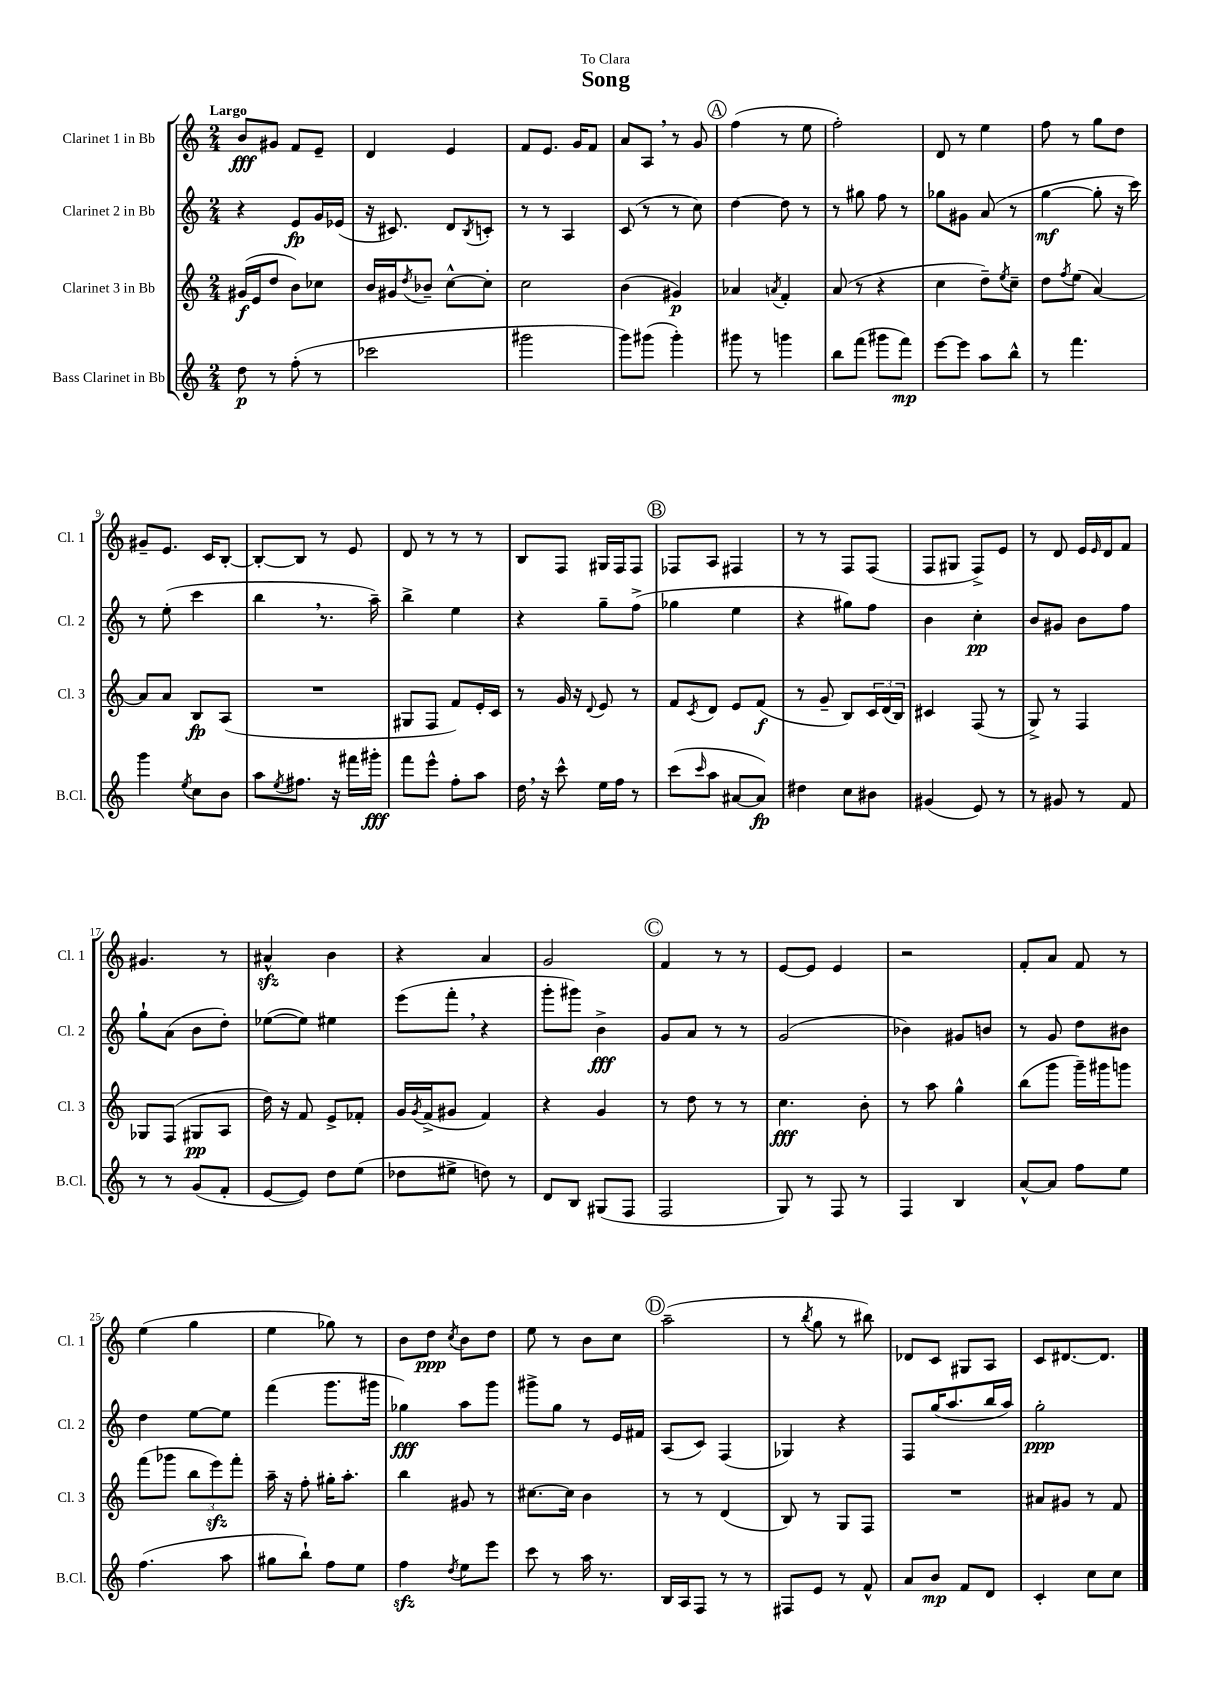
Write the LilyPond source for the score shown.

\header { title = "Song" dedication = "To Clara" }
<<
\new StaffGroup <<
\new Staff = "s0" \with { instrumentName = "Clarinet 1 in Bb" shortInstrumentName = "Cl. 1" } {
    \clef treble \key c \major \numericTimeSignature \time 2/4 \tempo "Largo"
    b'8\fff gis'8 f'8 e'8-- |
    d'4 e'4 |
    f'8 e'8. g'16 f'8 |
    a'8 a8 \breathe r8 g'8 |
    \mark \markup { \circle "A" } f''4( r8 e''8 |
    f''2-.) |
    d'8 r8 e''4 |
    f''8 r8 g''8 d''8 |
    gis'8-- e'8. c'16 b8~-. |
    b8~-. b8 r8 e'8 |
    d'8 r8 r8 r8 |
    b8 f8 gis16 f16 f8 |
    \mark \markup { \circle "B" } fes8 a8 fis4 |
    r8 r8 f8 f8( |
    f8 gis8 f8->) e'8 |
    r8 d'8 e'16 \grace { e'16 } d'16 f'8 |
    gis'4. r8 |
    ais'4-^\sfz b'4 |
    r4 a'4 |
    g'2 |
    \mark \markup { \circle "C" } f'4 r8 r8 |
    e'8~ e'8 e'4 |
    r2 |
    f'8-. a'8 f'8 r8 |
    e''4( g''4 |
    e''4 ges''8) r8 |
    b'8 d''8\ppp \acciaccatura { c''8 } b'8 d''8 |
    e''8 r8 b'8 c''8 |
    \mark \markup { \circle "D" } a''2--( |
    r8 \acciaccatura { b''8 } g''8 r8 bis''8) |
    des'8 c'8 gis8 a8 |
    c'8 dis'8.~ dis'8. \bar "|." |
}
\new Staff = "s1" \with { instrumentName = "Clarinet 2 in Bb" shortInstrumentName = "Cl. 2" } {
    \clef treble \key c \major \numericTimeSignature \time 2/4
    r4 e'8\fp g'16 ees'16( |
    r16 cis'8.) d'8 \acciaccatura { b8 } c'8-. |
    r8 r8 a4 |
    c'8( r8 r8 c''8) |
    \mark \markup { \circle "A" } d''4~ d''8 r8 |
    r8 gis''8 f''8 r8 |
    ges''8 gis'8 a'8( r8 |
    g''4~\mf g''8-. r16 c'''16) |
    r8 e''8-.( c'''4 |
    b''4 \breathe r8. a''16--) |
    b''4-> e''4 |
    r4 g''8-- f''8->( |
    \mark \markup { \circle "B" } ges''4 e''4 |
    r4 gis''8) f''8 |
    b'4 c''4-.\pp |
    b'8 gis'8 b'8 f''8 |
    g''8-! a'8( b'8 d''8-.) |
    ees''8~( ees''8) eis''4 |
    e'''8( f'''8-. \breathe r4 |
    g'''8-. gis'''8) b'4->\fff |
    \mark \markup { \circle "C" } g'8 a'8 r8 r8 |
    g'2( |
    bes'4) gis'8 b'8 |
    r8 g'8 d''8 bis'8 |
    d''4 e''8~ e''8 |
    f'''4( g'''8. gis'''16 |
    ges''4\fff) a''8 g'''8 |
    gis'''8-> g''8 r8 e'16 fis'16 |
    \mark \markup { \circle "D" } a8( c'8) f4( |
    ges4) r4 |
    f8 g''16( a''8. b''16 a''16) |
    g''2-.\ppp \bar "|." |
}
\new Staff = "s2" \with { instrumentName = "Clarinet 3 in Bb" shortInstrumentName = "Cl. 3" } {
    \clef treble \key c \major \numericTimeSignature \time 2/4
    gis'16\f( e'16 d''8 b'8) ces''8 |
    b'16 gis'16 \acciaccatura { d''8 } bes'8-- c''8~-^ c''8-. |
    c''2 |
    b'4( gis'4\p) |
    \mark \markup { \circle "A" } aes'4 \acciaccatura { a'8 } f'4-. |
    a'8( r8 r4 |
    c''4 d''8--) \acciaccatura { e''8 } c''8-- |
    d''8 \acciaccatura { f''8 } e''8( a'4~) |
    a'8 a'8 b8\fp a8( |
    R2 |
    gis8 f8 f'8) e'16-. c'16 |
    r8 g'16 r16 \appoggiatura { d'8 } e'8 r8 |
    \mark \markup { \circle "B" } f'8 \acciaccatura { c'8 } d'8 e'8 f'8\f( |
    r8 g'8-- b8) \tuplet 3/2 { c'16 d'16( b16) } |
    cis'4 f8( r8 |
    g8->) r8 f4 |
    ges8 f8( gis8\pp a8 |
    d''16) r16 f'8 e'8-> fes'8-. |
    g'16 \acciaccatura { g'8 } f'16->( gis'8 f'4) |
    r4 g'4 |
    \mark \markup { \circle "C" } r8 d''8 r8 r8 |
    c''4.\fff b'8-. |
    r8 a''8 g''4-^ |
    b''8( g'''8 g'''16--) gis'''16 g'''8 |
    f'''8( ges'''8 \tuplet 3/2 { b''8 e'''8\sfz) f'''8-. } |
    a''16-- r16 f''8-. gis''16-. a''8.-. |
    b''4 gis'8 r8 |
    cis''8.~ cis''16 b'4 |
    \mark \markup { \circle "D" } r8 r8 d'4( |
    b8) r8 g8 f8 |
    R2 |
    ais'8 gis'8 r8 f'8 \bar "|." |
}
\new Staff = "s3" \with { instrumentName = "Bass Clarinet in Bb" shortInstrumentName = "B.Cl." } {
    \clef treble \key c \major \numericTimeSignature \time 2/4
    d''8\p r8 f''8-.( r8 |
    ces'''2 |
    gis'''2 |
    g'''8) gis'''8( gis'''4-.) |
    \mark \markup { \circle "A" } gis'''8 r8 g'''4 |
    b''8 f'''8( gis'''8 f'''8\mp) |
    e'''8~ e'''8 a''8 b''8-^ |
    r8 f'''4. |
    g'''4 \acciaccatura { e''8 } c''8 b'8 |
    a''8 \acciaccatura { e''8 } fis''8. r16 fis'''16 gis'''16-.\fff |
    f'''8 e'''8-^ f''8-. a''8 |
    d''16 \breathe r16 c'''8-^ e''16 f''16 r8 |
    \mark \markup { \circle "B" } c'''8( \grace { c'''16 } a''8 ais'8~ ais'8\fp) |
    dis''4 c''8 bis'8 |
    gis'4( e'8) r8 |
    r8 gis'8 r8 f'8 |
    r8 r8 g'8( f'8-. |
    e'8~ e'8) d''8 e''8( |
    des''8 eis''8-> d''8) r8 |
    d'8 b8 gis8( f8 |
    \mark \markup { \circle "C" } f2 |
    g8) r8 f8 r8 |
    f4 b4 |
    a'8~-^ a'8 f''8 e''8 |
    f''4.( a''8 |
    gis''8 b''8-!) f''8 e''8 |
    f''4\sfz \acciaccatura { d''8 } e''8 e'''8 |
    c'''8 r8 a''16 r8. |
    \mark \markup { \circle "D" } b16 a16 f8 r8 r8 |
    fis8 e'8 r8 f'8-^ |
    a'8 b'8\mp f'8 d'8 |
    c'4-. c''8 c''8 \bar "|." |
}
>>
>>
